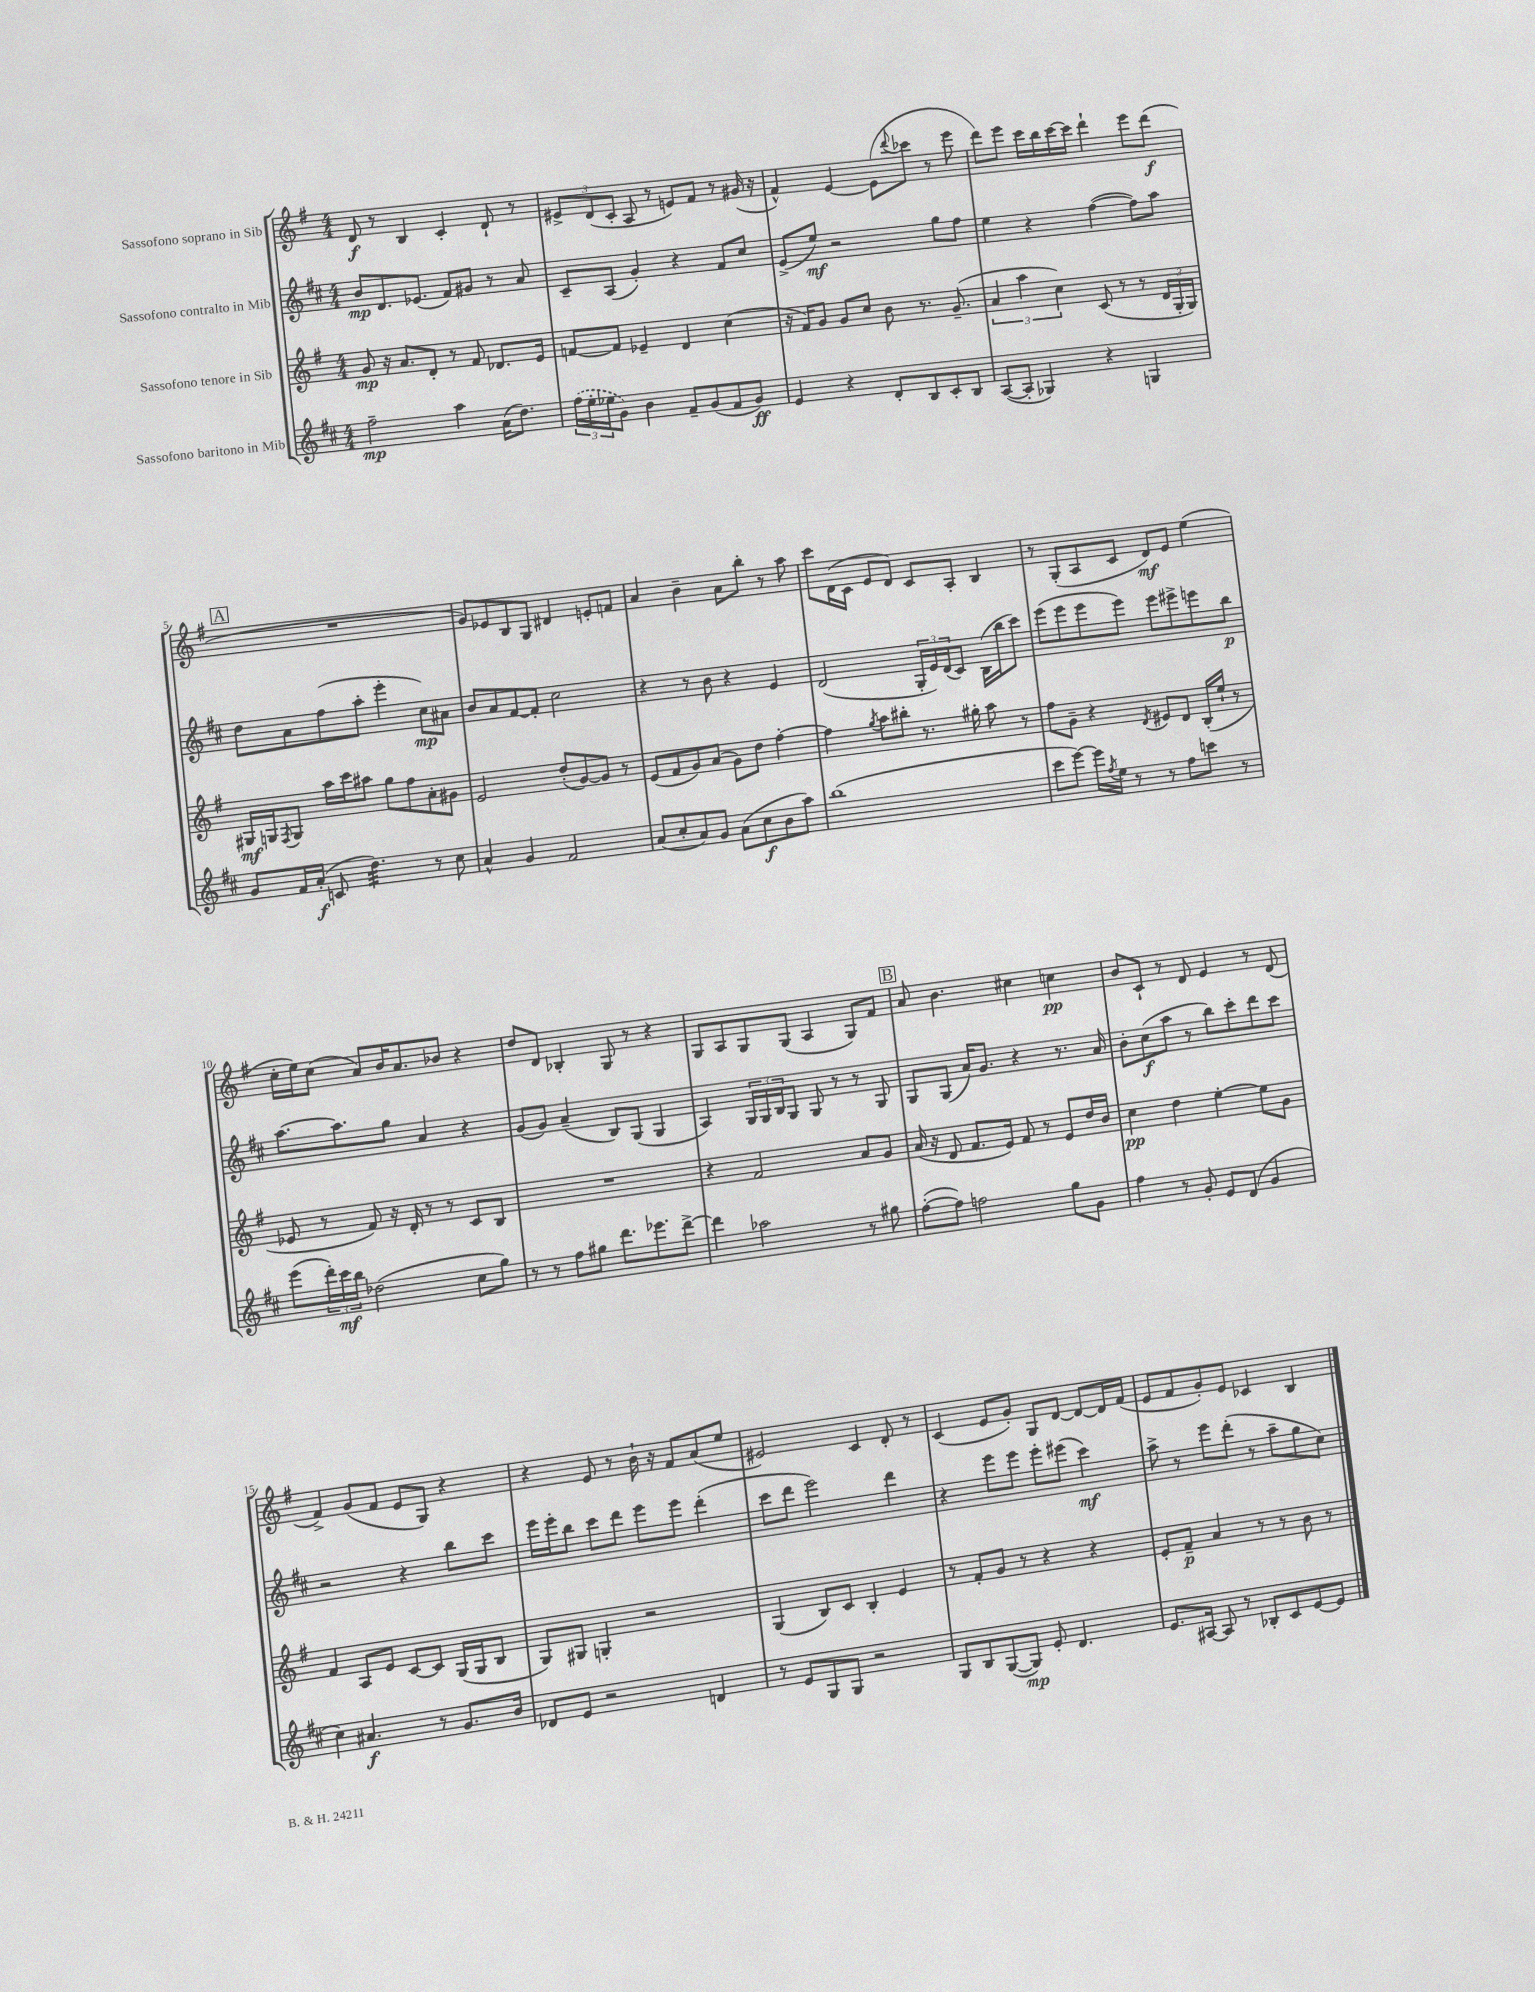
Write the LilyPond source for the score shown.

<<
\new StaffGroup <<
\new Staff = "s0" \with { instrumentName = "Sassofono soprano in Sib" } {
    \clef treble \key g \major \numericTimeSignature \time 4/4
    d'8\f r8 b4 c'4-. d'8-! r8 |
    \tuplet 3/2 { eis'8-> d'8( c'8-. } a8 r8 e'8) fis'8 r8 gis'16( r16 |
    fis'4-^) e'4~ e'8( \appoggiatura { d'''8 } ces'''8 r8 e'''8 |
    d'''8) e'''8 c'''16 b''16 c'''16~ c'''16 d'''4-! e'''8 d'''8\f( |
    \mark \markup { \box "A" } R1 |
    g'8) ees'8 b8 g8 dis'4 e'8-. f'8 |
    a'4 b'4-- a'8 b''8-. r8 a''8 |
    c'''8 d'16( c'16 e'8 d'8) c'8 a8-. b4 |
    r8 g8-.( a8 c'8 d'8\mf) e'8 e''4( |
    c''16-. e''16) c''8( a'8) b'16 a'8. bes'8 r4 |
    d''8 d'8 bes4-. g8 r8 r4 |
    g8 a8 g8 g8( a4 g8) fis'8 |
    \mark \markup { \box "B" } a'8 b'4. cis''4 c''4\pp |
    b'8 c'8-! r8 d'8 e'4 r8 d'8( |
    fis'4->) g'8( fis'8 e'8 g8) r4 |
    r4 e'8 r8 b'16-! r16 fis'8 a'8( e''8 |
    eis'2) c'4 d'8-. r8 |
    c'4( e'8 g'8-.) g8 d'8~ d'8~ d'16 fis'16( |
    e'8 fis'8 g'8-.) e'8 ces'4 b4 \bar "|." |
}
\new Staff = "s1" \with { instrumentName = "Sassofono contralto in Mib" } {
    \clef treble \key d \major \numericTimeSignature \time 4/4
    b'8\mp d'8. ees'8.( fis'8) gis'8 r8 a'8 |
    cis'8-- a8( g'4-.) r4 fis'8 cis''8 |
    e'8->( e''8\mf) r2 g''8 fis''8 |
    e''4 r4 fis''4~( fis''8) a''8 |
    \mark \markup { \box "A" } d''8 a'8 fis''8( a''8-. e'''4-. cis''8\mp) ais'8 |
    b'8 a'8 fis'8~ fis'8-. cis''2 |
    r4 r8 b'8 r4 e'4 |
    d'2( \tuplet 3/2 { g16-. e'16) d'16( } cis'8) b16( b''16 cis'''8) |
    e'''8( e'''8 e'''8 e'''8) e'''8 eis'''8-> e'''8 b''8\p |
    a''8.~ a''8. g''8 a'4 r4 |
    g'8( g'8) a'4--( b8) g8( g4 |
    a4) \tuplet 3/2 { g16 g16 b16 } g8 g8 r8 r8 g8 |
    \mark \markup { \box "B" } g8 g8( a'16) g'8. r4 r8. a'16 |
    b'8-. cis''8\f( a''8 r8 b''8) cis'''8-. d'''8 cis'''8 |
    r2 r4 b''8 cis'''8 |
    e'''16 e'''16-. b''8 cis'''8 d'''8 e'''8 e'''8 d'''4-.( |
    cis'''8 d'''8 e'''2) d'''4 |
    r4 e'''8 e'''8 e'''8-. eis'''8( cis'''4\mf) |
    a''8-> r8 e'''8 d'''8-.( r8 a''8-- g''8 cis''8) \bar "|." |
}
\new Staff = "s2" \with { instrumentName = "Sassofono tenore in Sib" } {
    \clef treble \key g \major \numericTimeSignature \time 4/4
    g'8\mp r16 a'8. d'8-. r8 fis'8 des'8. e'16 |
    f'8~ f'8 ees'4-- d'4 c''4( |
    r16 fis'16) g'8 g'8 c''8 b'8 r8. g'8.--( |
    \tuplet 3/2 { a'4 a''4 c''4) } c'8( r8 r8 \tuplet 3/2 { d'16 g16-. g16) } |
    \mark \markup { \box "A" } gis16\mf g16 \acciaccatura { fis8 } g8 a''16 c'''16 ais''8 g''8 fis''8 a'8-. gis'8 |
    e'2 d''8-.( g'8~) g'8 r8 |
    e'8( fis'8 g'8) a'8( g'8) d''8 fis''4~-. |
    fis''4 \acciaccatura { g''8 } a''8 bis''8-. r8. gis''16-. a''8 r8 |
    fis''8 g'8-- r4 \acciaccatura { d'8 } eis'8 d'8 b16-.( e''16-! r8 |
    ees'8 r8 fis'8) r16 d'16-. r8 r8 c'8 b8 |
    R1 |
    r4 fis'2 a'8 g'8 |
    \mark \markup { \box "B" } a'16( r16 d'8 fis'8. e'16) fis'8 r8 e'8 d''16 b'16 |
    c''4\pp d''4 e''4~-. e''8 g'8 |
    fis'4 a8 e'8 c'8~ c'8 g16( g16 b8 |
    g8) gis8 g4-. r2 |
    g4( b8) c'8 b4-. e'4 |
    r8 fis'8-. g'8 r8 r4 r4 |
    e'8-. fis'8--\p a'4 r8 r8 b'8 r8 \bar "|." |
}
\new Staff = "s3" \with { instrumentName = "Sassofono baritono in Mib" } {
    \clef treble \key d \major \numericTimeSignature \time 4/4
    fis''2--\mp a''4 a'16( d''8.) |
    \tuplet 3/2 { \once \slurDashed fis''16( e''16-. ees''16 } g'8) b'4 fis'8-- g'8( fis'8 g'8\ff) |
    e'4 r4 d'8-. b8 cis'8-. b8 |
    a8~( a8-. ges4) r4 g4 |
    \mark \markup { \box "A" } g'8 fis'16 a'16-.\f( c'8 d''4.:32) r8 cis''8 |
    a'4-^ g'4 fis'2 |
    a'8( cis''8-. a'8) g'8 a'8( cis''8\f b'8 a''8) |
    b''1( |
    cis'''8 e'''8~) e'''16 \acciaccatura { fis''8 } e''16 r8 r8 fis''8 c'''8 r8 |
    e'''8( \tuplet 3/2 { d'''16-.) cis'''16\mf b''16 } des''2( cis''8 g''8) |
    r8 r8 fis''8 gis''8 d'''8. ees'''8. d'''8~-> |
    d'''4 aes''2 r8 gis''8 |
    \mark \markup { \box "B" } fis''8~-.( fis''8) f''2 g''8 g'8 |
    fis''4 r8 g'8-. e'8 d'8( g'4 |
    cis''4) ais'4.\f r8 g'8. b'16 |
    des'8 e'8 r2 d'4 |
    r8 e'8 g8 g8 r2 |
    g8 b8 g8~( g8\mp) e'8-. d'4. |
    e'8. ais16~ ais8 r8 bes8-. cis'8 e'8~ e'8 \bar "|." |
}
>>
>>
